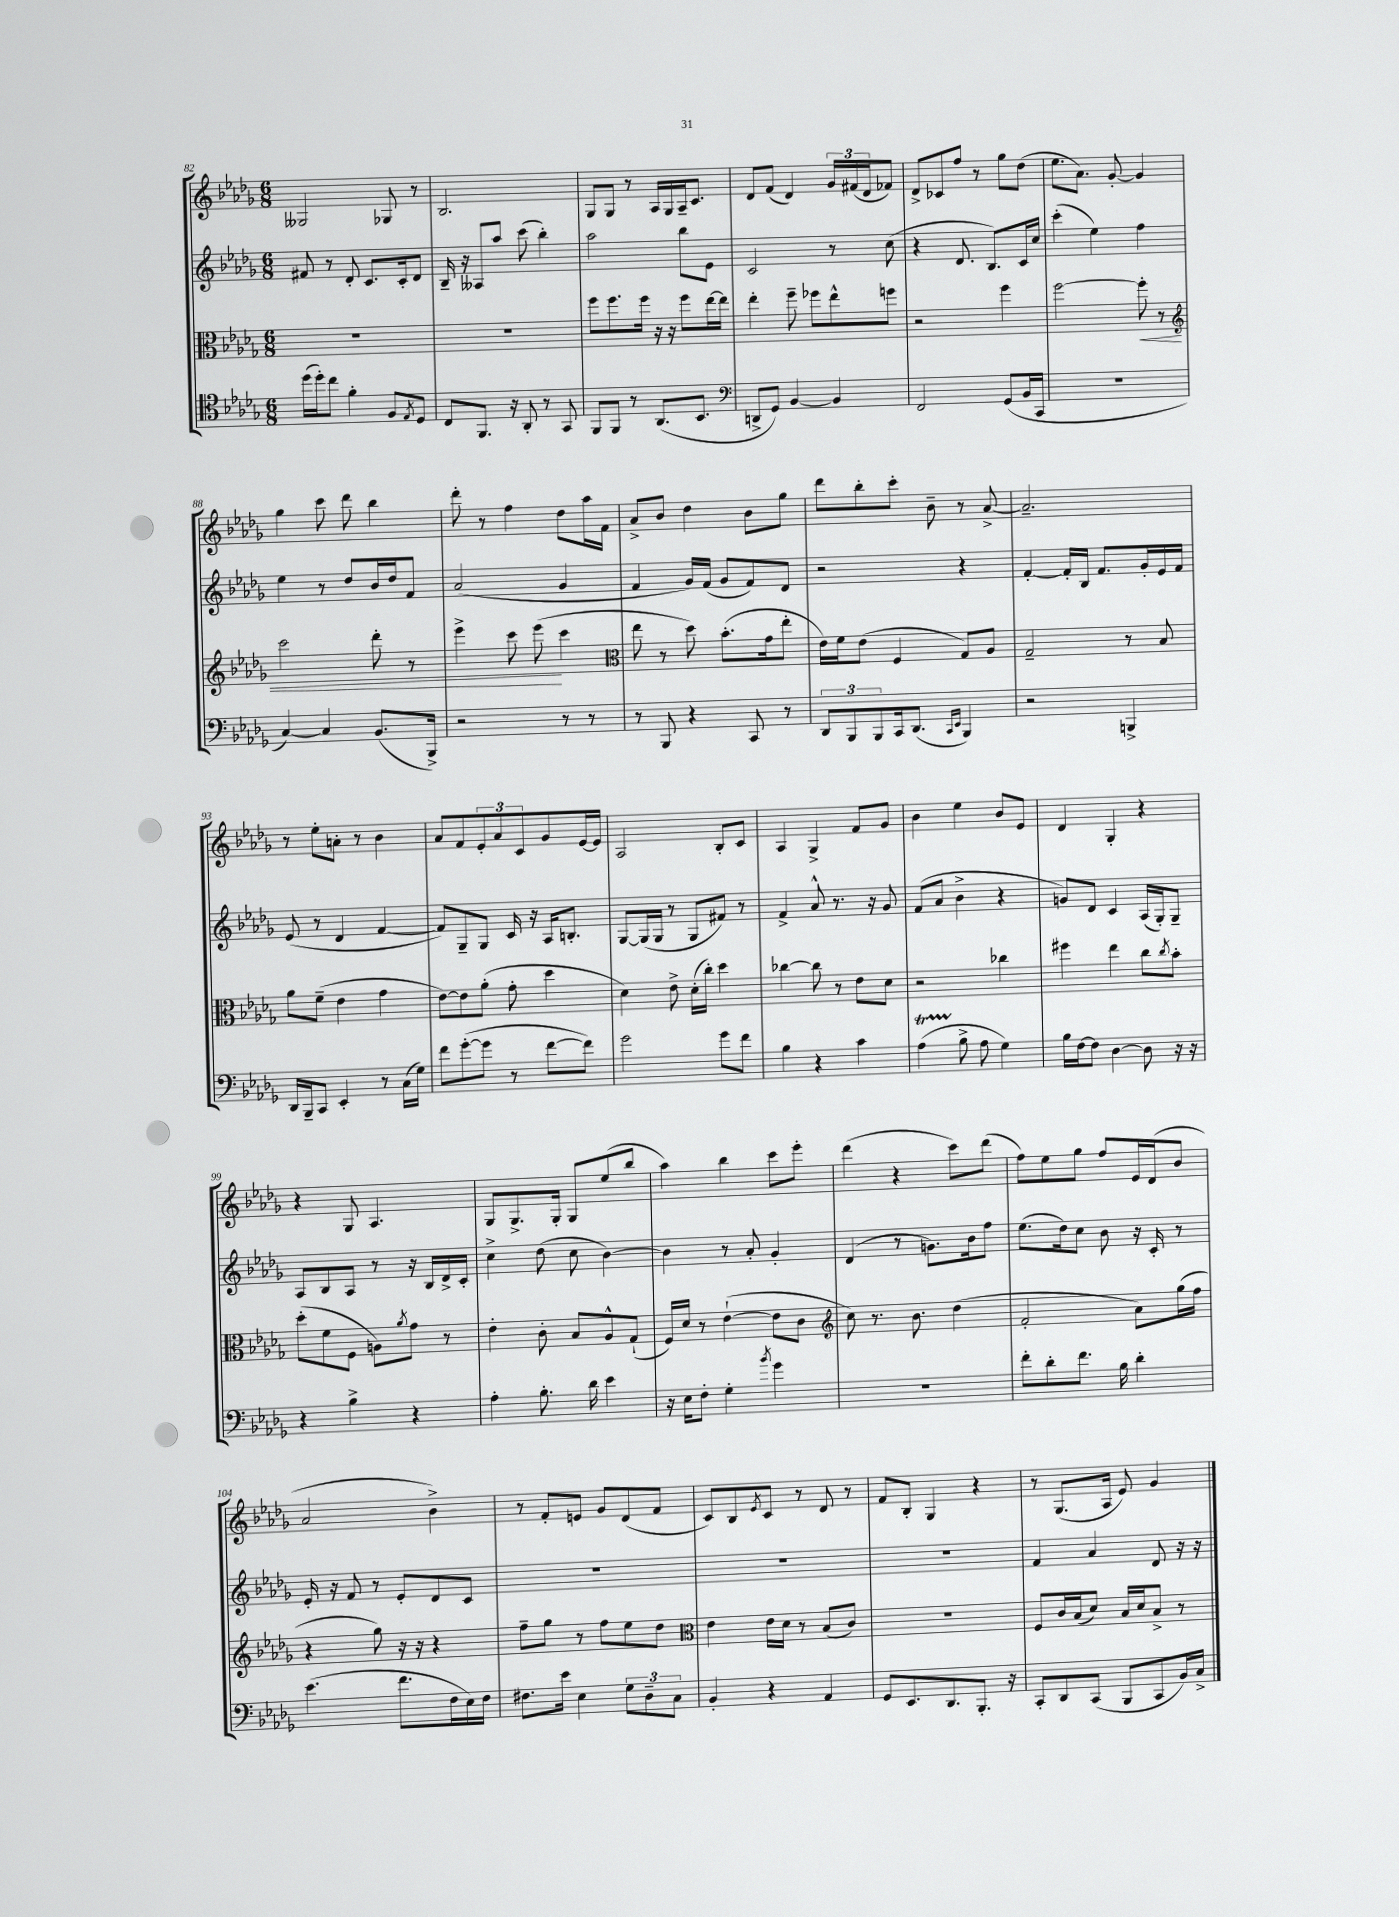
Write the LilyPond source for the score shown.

<<
\new StaffGroup <<
\new Staff = "s0" {
    \clef treble \key des \major \numericTimeSignature \time 6/8
    geses2 ges8 r8 |
    bes2. |
    ges8 ges8 r8 aes16 ges16 aes16-- c'8. |
    des'8 f'8( des'4) \tuplet 3/2 { ges'16 fis'16( des'16 } fes'8) |
    des'8-> ces'8 f''8 r8 ges''8 des''8( |
    ees''8. aes'8.) ges'8~-. ges'4 |
    ges''4 c'''8 des'''8 bes''4 |
    des'''8-. r8 f''4 des''8 aes''16 f'16 |
    aes'8-> bes'8 des''4 bes'8 ges''8 |
    des'''8 bes''8-. c'''8-. bes'8-- r8 aes'8~-> |
    aes'2.-- |
    r8 ees''8-. a'8-. r8 bes'4 |
    aes'8 f'8 \tuplet 3/2 { ees'8-. aes'8 c'8 } ges'8 ees'16~ ees'16 |
    aes2 bes8-. c'8 |
    aes4 ges4-> f'8 ges'8 |
    bes'4 ees''4 bes'8 ees'8 |
    des'4 ges4-. r4 |
    r4 ges8 aes4. |
    ges8 ges8.-> ges16-. ges8 ees''8( bes''8 |
    aes''4) bes''4 c'''8 ees'''8-. |
    des'''4( r4 c'''8) des'''8( |
    f''8) ees''8 ges''8 f''8 ees'16 des'16( bes'8 |
    aes'2 bes'4->) |
    r8 f'8-. e'8 ges'8 des'8( f'8 |
    c'8) bes8 \acciaccatura { ees'8 } c'8 r8 des'8 r8 |
    f'8 bes8-. ges4 r4 |
    r8 ges8.( aes16 ees'8) ges'4 \bar "|." |
}
\new Staff = "s1" {
    \clef treble \key des \major \numericTimeSignature \time 6/8
    fis'8 r8 des'8-. c'8. c'16-. des'8 |
    bes16-- r16 aeses8 aes''8 c'''8( bes''4-.) |
    aes''2 bes''8 ees'8 |
    c'2 r8 c''8( |
    r4 des'8. bes8.) c'16 c''16 |
    c'''4-.( ees''4) f''4 |
    ees''4 r8 des''8 bes'16 des''16 f'8 |
    aes'2( ges'4 |
    f'4 ges'16) f'16( ges'8 f'8) des'8 |
    r2 r4 |
    f'4~-. f'16-. bes16 f'8. ges'16-. ees'16 f'16 |
    ees'8( r8 des'4 f'4~ |
    f'8) ges8-- ges8 c'16 r16 aes16 b8.-. |
    ges8~ ges16( ges16 r8 ges8 fis'8) r8 |
    f'4-> aes'8-^ r8. r16 ges'8 |
    f'8( aes'8 bes'4-> r4 |
    g'8) des'8 c'4 aes16( ges16-.) ges8-- |
    aes8 bes8 aes8 r8 r16 bes16 des'16-> c'16-. |
    c''4-> des''8( c''8 bes'4~) |
    bes'4 r8 aes'8-. ges'4-. |
    des'4( r8 g'8.) bes'16 f''8 |
    ees''8.( des''16) c''8 bes'8 r16 c'16-. r8 |
    ees'16-. r16 f'8 r8 ees'8-. des'8 c'8 |
    R2. |
    R2. |
    R2. |
    f'4 aes'4 des'8 r16 r16 \bar "|." |
}
\new Staff = "s2" {
    \clef alto \key des \major \numericTimeSignature \time 6/8
    R2. |
    R2. |
    f''8 f''8. f''16 r16 r16 f''8 ees''16~ ees''16 |
    ees''4-. f''8-- fes''8 ees''8-^ f''8 |
    r2 f''4 |
    f''2~ f''8-.\< r8 |
    \clef treble c'''2 des'''8-. r8 |
    ees'''4-> c'''8 ees'''8\!( c'''4 |
    \clef alto ees''8 r8 des''8) bes'8.-.( ges'16 ees''8-. |
    ees'16) f'16 ees'8( f4 ges8) aes8 |
    ges2-- r8 bes8 |
    aes'8 f'8--( ees'4 ges'4 |
    ees'8~) ees'8 aes'8-.( ges'8-. des''4 |
    des'4) ees'8-> des'16-.( c''16-.) des''4 |
    ces''4~ ces''8 r8 ees'8 des'8 |
    r2 ces''4 |
    fis''4 ees''4 c''8 \acciaccatura { c''8 } bes'8-. |
    des''8-.( f'8 f8 a8) \acciaccatura { aes'8 } ges'8 r8 |
    ees'4-. c'8-. bes8 aes8-^ ges8-!( |
    f16) des'16 r8 ees'4~-!( ees'8 c'8 |
    \clef treble c''8) r8. bes'8. des''4( |
    f'2-. aes'8) ges''16( f''16 |
    r4 ges''8) r16 r16 r4 |
    f''8-- ges''8 r8 f''8 ees''8 des''8 |
    \clef alto ees'4 ees'16 des'16 r8 bes8( c'8) |
    R2. |
    f8 c'16 bes16( des'8) bes16 des'16 bes8-> r8 \bar "|." |
}
\new Staff = "s3" {
    \clef tenor \key des \major \numericTimeSignature \time 6/8
    des''16( des''16-.) c''8 f'4-. f8 \acciaccatura { ees8 } des8 |
    c8 f,8. r16 aes,8-. r8 ges,8 |
    f,8 f,8 r8 aes,8.( bes,8. |
    \clef bass d,8-> ges,8) bes,4~ bes,4 |
    f,2 ges,8( bes,16 c,16 |
    R2. |
    c4~) c4 bes,8.( bes,,16->) |
    r2 r8 r8 |
    r8 bes,,8 r4 c,8 r8 |
    \tuplet 3/2 { des,8 bes,,8 bes,,8 } c,16 des,8.( \grace { c,16 ees,16 } bes,,4) |
    r2 b,,4-> |
    des,16 bes,,16-- c,8 ees,4-. r8 c16( ges16) |
    f'8 ges'8~-.( ges'8 r8 f'8~ f'8) |
    ges'2 ges'8 f'8 |
    bes4 r4 c'4 |
    aes4\startTrillSpan( bes8->\stopTrillSpan aes8 ges4) |
    bes16 f16~ f8 des4~ des8 r16 r16 |
    r4 bes4-> r4 |
    aes4-. bes8.-. des'16 ees'4 |
    r16 ees16 f8-. ges4-. \acciaccatura { bes'8 } ges'4 |
    R2. |
    f'8-. des'8-. f'8. bes16 des'4-. |
    ees'4.( f'8. f16 ees16) f16 |
    fis8. ees'16 ees4 \tuplet 3/2 { ges8 des8-- c8 } |
    bes,4-. r4 aes,4 |
    ges,8 ees,8. des,8. bes,,8.-. r16 |
    c,8-. des,8 c,8( bes,,8 c,8 bes,16) c16-> \bar "|." |
}
>>
>>
\layout { \context { \Score currentBarNumber = #82 } }
